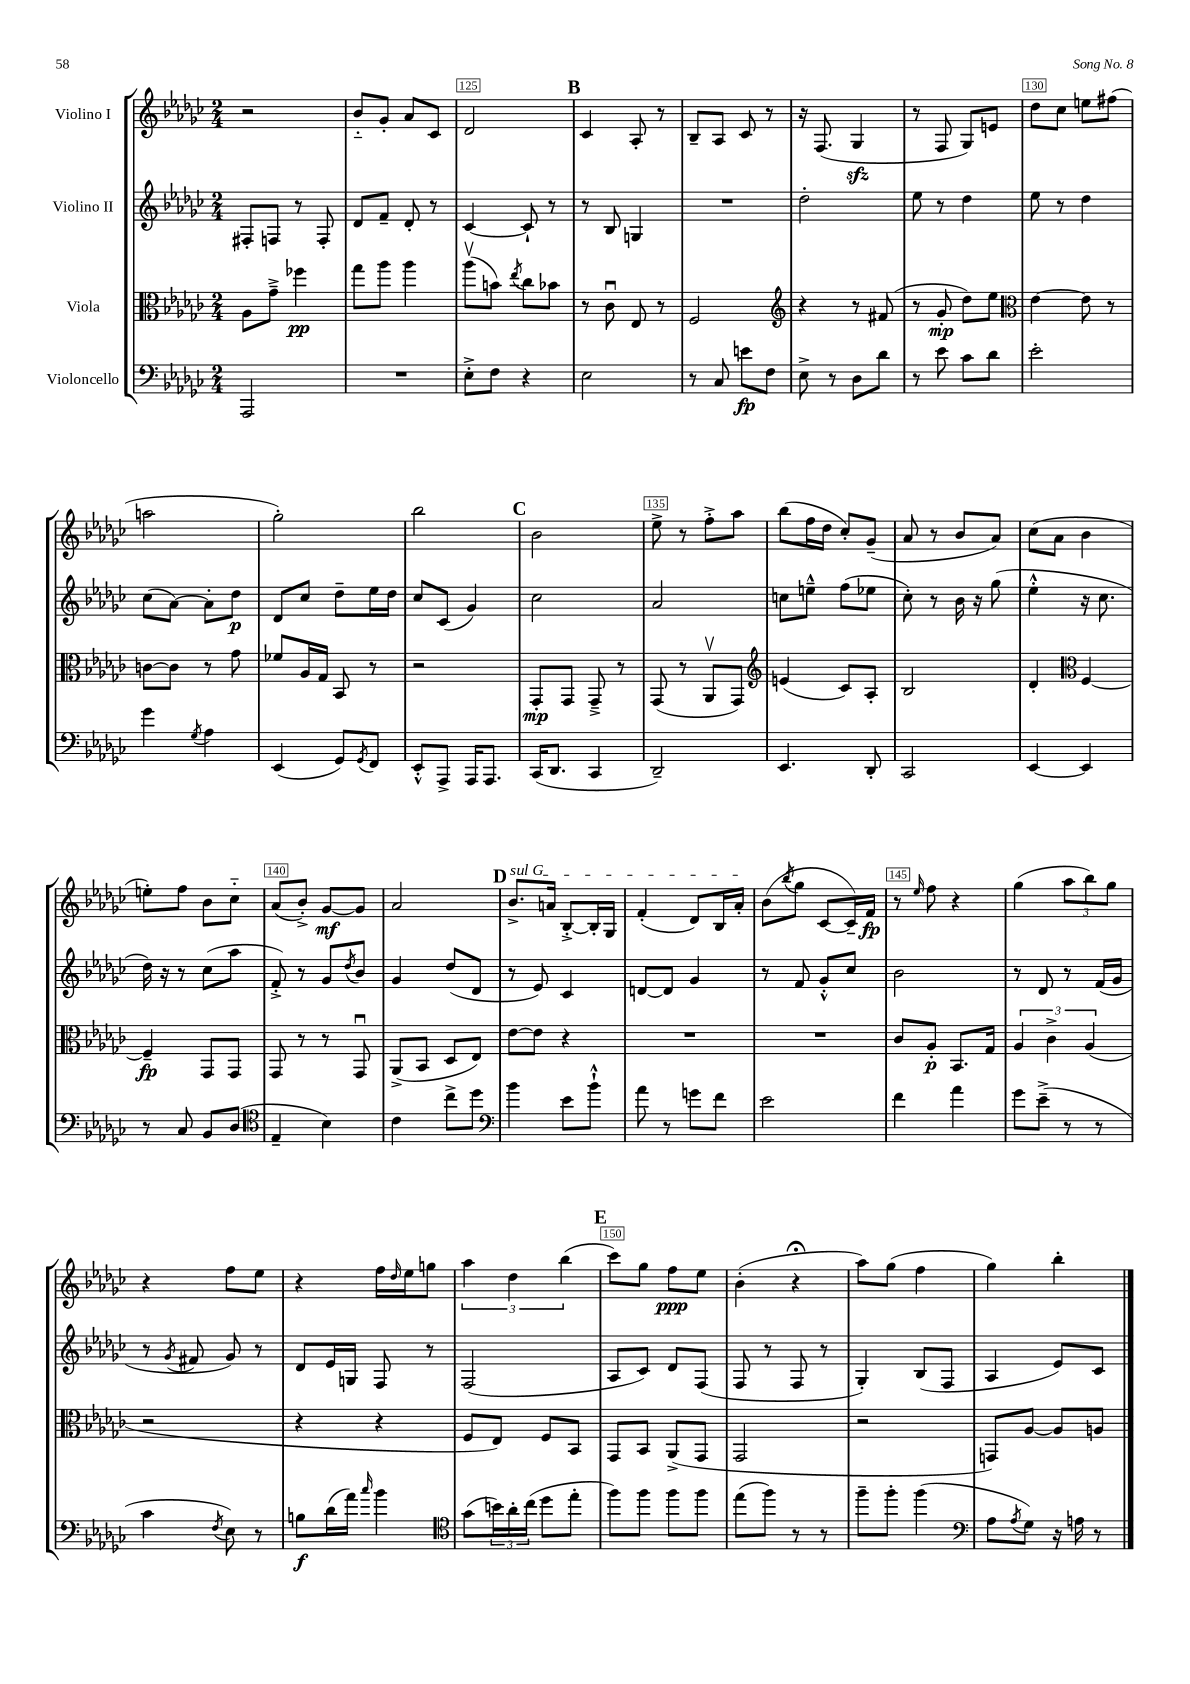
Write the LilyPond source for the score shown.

<<
\new StaffGroup <<
\new Staff = "s0" \with { instrumentName = "Violino I" } {
    \clef treble \key ges \major \numericTimeSignature \time 2/4
    r2 |
    bes'8-_ ges'8-. aes'8 ces'8 |
    des'2 |
    \mark \markup { \bold "B" } ces'4 aes8-. r8 |
    bes8-- aes8 ces'8 r8 |
    r16 f8.( ges4\sfz |
    r8 f8 ges8) e'8 |
    des''8 ces''8 e''8 fis''8( |
    a''2 |
    ges''2-.) |
    bes''2 |
    \mark \markup { \bold "C" } bes'2 |
    ees''8-> r8 f''8-.-> aes''8 |
    bes''8( f''16 des''16 ces''8-.) ges'8--( |
    aes'8 r8 bes'8 aes'8) |
    ces''8( aes'8 bes'4 |
    e''8-.) f''8 bes'8 ces''8-_ |
    aes'8( bes'8-.->) ges'8~\mf ges'8 |
    aes'2 |
    \mark \markup { \bold "D" } \once \override TextSpanner.bound-details.left.text = \markup { \italic "sul G" } bes'8.->\startTextSpan a'16 bes8~-.-> bes16-. ges16 |
    f'4-.( des'8) bes16 aes'16-.\stopTextSpan |
    bes'8( \acciaccatura { bes''8 } ges''8 ces'8~ ces'16--) f'16\fp |
    r8 \grace { ees''16 } f''8 r4 |
    ges''4( \tuplet 3/2 { aes''8 bes''8) ges''8 } |
    r4 f''8 ees''8 |
    r4 f''16 \grace { des''16 } ees''16 g''8 |
    \tuplet 3/2 { aes''4 des''4 bes''4( } |
    \mark \markup { \bold "E" } ces'''8) ges''8 f''8\ppp ees''8 |
    bes'4-.( r4\fermata |
    aes''8) ges''8( f''4 |
    ges''4) bes''4-. \bar "|." |
}
\new Staff = "s1" \with { instrumentName = "Violino II" } {
    \clef treble \key ges \major \numericTimeSignature \time 2/4
    fis8-. f8 r8 f8-. |
    des'8 f'8-- des'8-. r8 |
    ces'4~ ces'8-! r8 |
    \mark \markup { \bold "B" } r8 bes8 g4 |
    R2 |
    des''2-. |
    ees''8 r8 des''4 |
    ees''8 r8 des''4 |
    ces''8( aes'8~) aes'8-. des''8\p |
    des'8 ces''8 des''8-- ees''16 des''16 |
    ces''8 ces'8( ges'4) |
    \mark \markup { \bold "C" } ces''2 |
    aes'2 |
    c''8 e''8---^ f''8( ees''8 |
    ces''8-.) r8 bes'16 r16 ges''8( |
    ees''4-.-^ r16 ces''8. |
    des''16) r16 r8 ces''8( aes''8 |
    f'8-.->) r8 ges'8 \acciaccatura { des''8 } bes'8 |
    ges'4 des''8( des'8 |
    \mark \markup { \bold "D" } r8 ees'8) ces'4 |
    d'8~ d'8 ges'4 |
    r8 f'8 ges'8-.-^ ces''8 |
    bes'2 |
    r8 des'8 r8 f'16( ges'16 |
    r8 \acciaccatura { ges'8 } fis'8 ges'8) r8 |
    des'8 ees'16 g16 f8 r8 |
    f2( |
    \mark \markup { \bold "E" } aes8 ces'8) des'8 f8( |
    f8 r8 f8 r8 |
    ges4-.) bes8( f8 |
    aes4 ees'8) ces'8 \bar "|." |
}
\new Staff = "s2" \with { instrumentName = "Viola" } {
    \clef alto \key ges \major \numericTimeSignature \time 2/4
    aes8 ges'8---> fes''4\pp |
    ges''8 aes''8 aes''4 |
    aes''8\upbow( b'8) \acciaccatura { ees''8 } ces''8 bes'8 |
    \mark \markup { \bold "B" } r8 ces'8\downbow ees8 r8 |
    f2 |
    \clef treble r4 r8 fis'8( |
    r8 ges'8-.\mp des''8) ees''8 |
    \clef alto ees'4~ ees'8 r8 |
    c'8~ c'8 r8 ges'8 |
    fes'8 aes16 ges16 bes,8 r8 |
    r2 |
    \mark \markup { \bold "C" } ges,8-.\mp ges,8 ges,8---> r8 |
    ges,8( r8 aes,8\upbow ges,8) |
    \clef treble e'4( ces'8) aes8-. |
    bes2 |
    des'4-. \clef alto f4~ |
    f4--\fp ges,8 ges,8 |
    ges,8 r8 r8 ges,8\downbow |
    aes,8->( bes,8 des8 ees8) |
    \mark \markup { \bold "D" } ees'8~ ees'8 r4 |
    R2 |
    R2 |
    ces'8 aes8-.\p bes,8. ges16 |
    \tuplet 3/2 { aes4 ces'4-> aes4( } |
    r2 |
    r4 r4 |
    f8 ees8) f8 bes,8 |
    \mark \markup { \bold "E" } ges,8 bes,8 aes,8->( ges,8 |
    ges,2 |
    r2 |
    g,8) aes8~ aes8 a8 \bar "|." |
}
\new Staff = "s3" \with { instrumentName = "Violoncello" } {
    \clef bass \key ges \major \numericTimeSignature \time 2/4
    aes,,2 |
    R2 |
    ees8-.-> f8 r4 |
    \mark \markup { \bold "B" } ees2 |
    r8 ces8 e'8\fp f8 |
    ees8-> r8 des8 des'8 |
    r8 ees'8 ces'8 des'8 |
    ees'2-. |
    ges'4 \acciaccatura { ges8 } aes4 |
    ees,4( ges,8) \acciaccatura { ges,8 } f,8 |
    ees,8-.-^ aes,,8-> aes,,16 aes,,8. |
    \mark \markup { \bold "C" } ces,16( des,8. ces,4 |
    des,2--) |
    ees,4. des,8-. |
    ces,2 |
    ees,4~ ees,4 |
    r8 ces8 bes,8 des8( |
    \clef tenor ees4-- bes4) |
    ces'4 ces''8-> des''8 |
    \mark \markup { \bold "D" } \clef bass bes'4 ees'8 bes'8-!-^ |
    aes'8 r8 g'8 f'8 |
    ees'2 |
    f'4 aes'4 |
    ges'8 ees'8--->( r8 r8 |
    ces'4 \acciaccatura { f8 } ees8) r8 |
    b8\f des'16( aes'16) \grace { ces''16 } bes'4 |
    \clef tenor ges'8( \tuplet 3/2 { b'16) aes'16-. ces''16( } des''8 ees''8-. |
    \mark \markup { \bold "E" } f''8) f''8 f''8 f''8 |
    ees''8( f''8) r8 r8 |
    f''8-- f''8-. f''4( |
    \clef bass aes8 \acciaccatura { aes8 } ges8) r16 a16 r8 \bar "|." |
}
>>
>>
\layout { \context { \Score currentBarNumber = #123 \override BarNumber.break-visibility = ##(#f #t #t) barNumberVisibility = #(every-nth-bar-number-visible 5) \override BarNumber.stencil = #(make-stencil-boxer 0.1 0.3 ly:text-interface::print) } }
